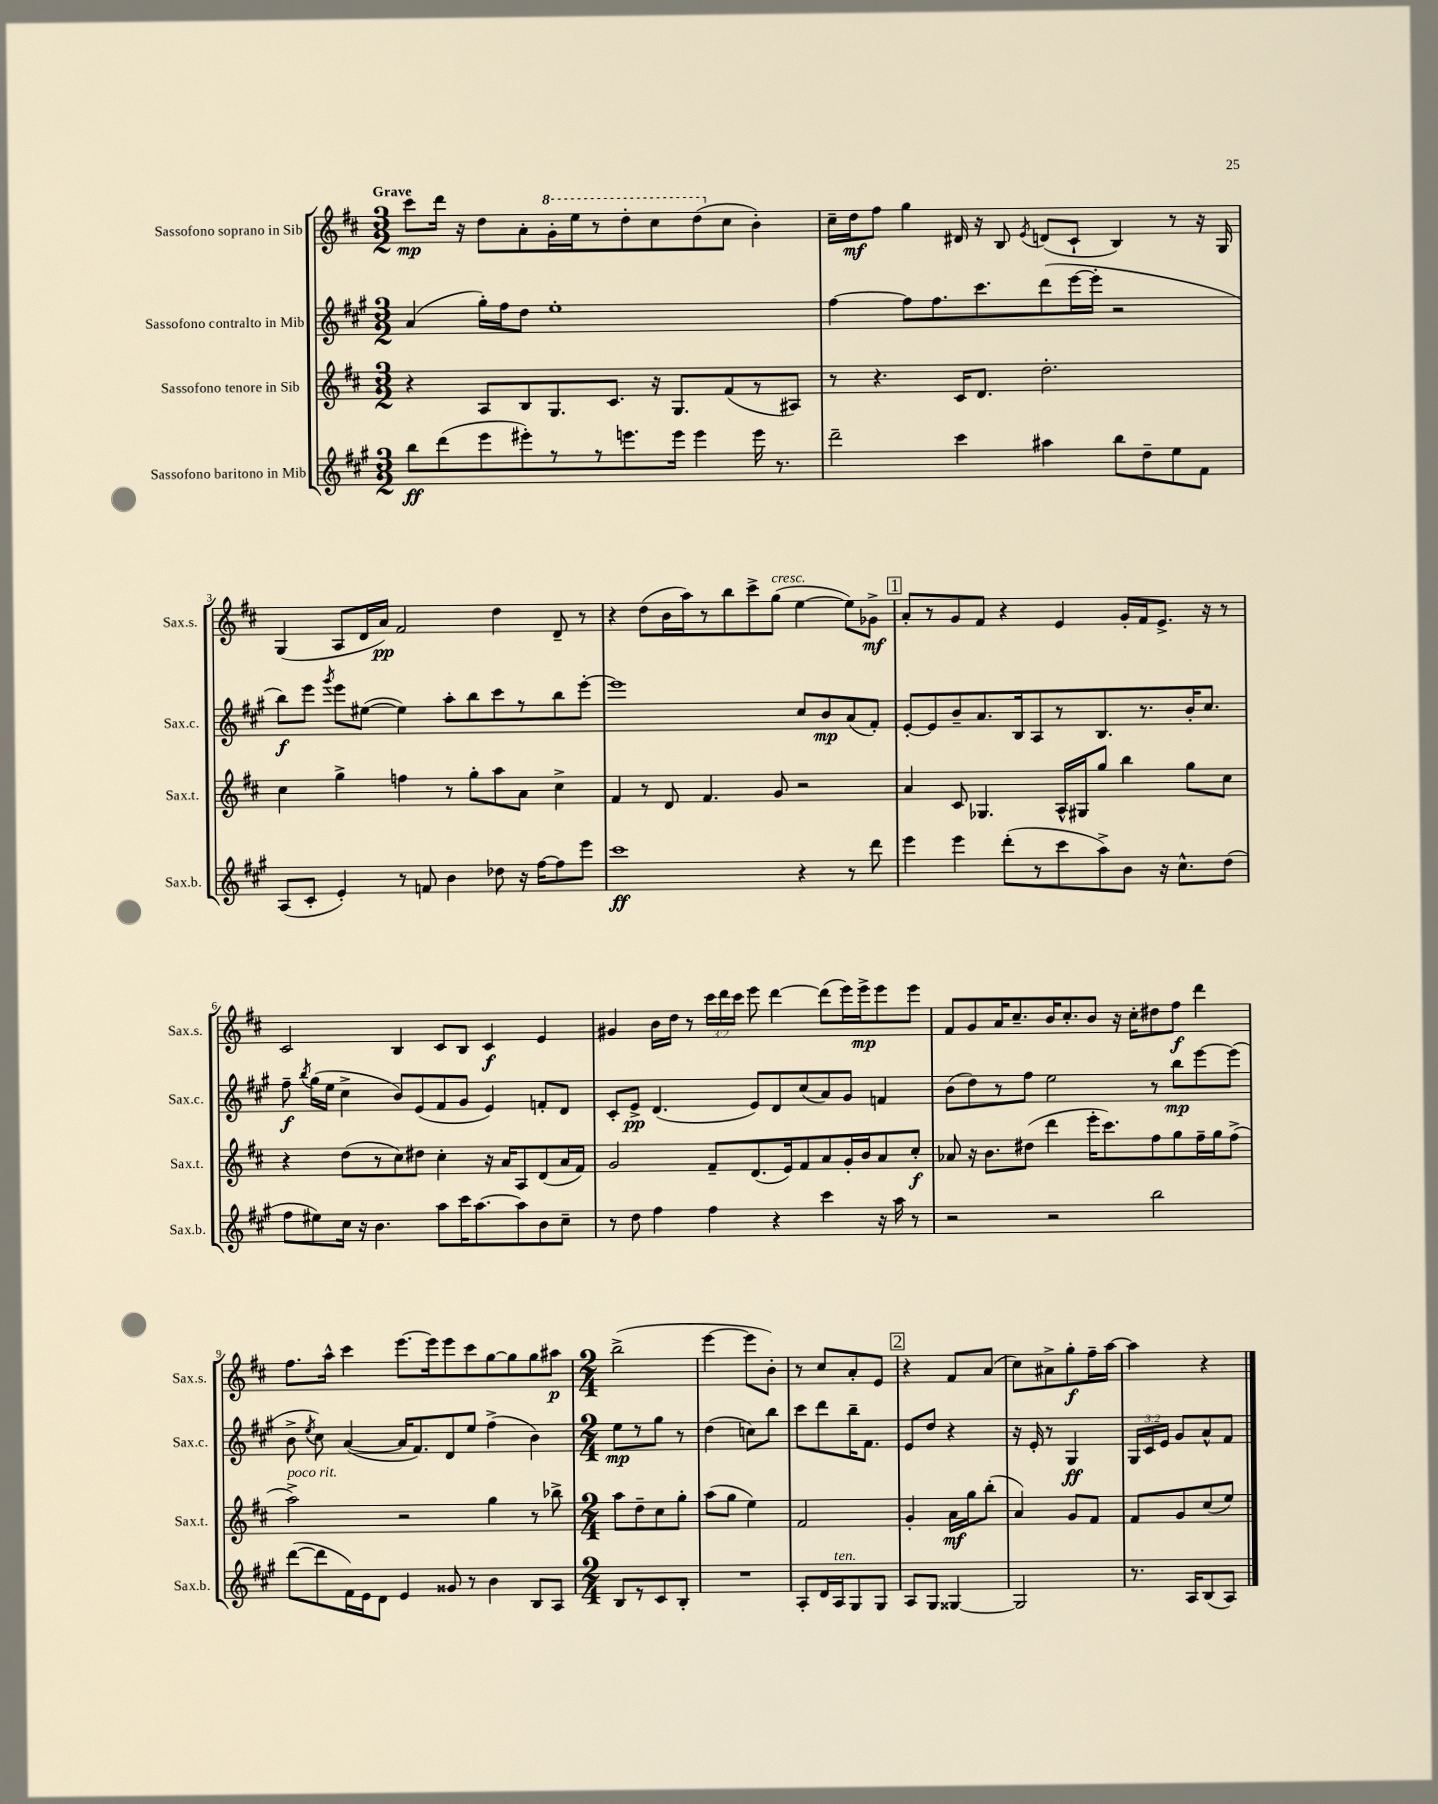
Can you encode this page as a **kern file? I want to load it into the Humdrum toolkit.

**kern	**kern	**kern	**kern
*staff4	*staff3	*staff2	*staff1
*clefG2	*clefG2	*clefG2	*clefG2
*k[f#c#g#]	*k[f#c#]	*k[f#c#g#]	*k[f#c#]
*M3/2	*M3/2	*M3/2	*M3/2
8bb	4r	(4a	8ccc#
(8ddd	.	.	16ddd
.	.	.	16r
8eee	8A	16gg#')	8dd
.	.	16ff#	.
8eee#')	8B	8dd	8a'
8r	8.G	1ee'	16gg'
.	.	.	16eee
8r	.	.	8r
.	8.c#	.	.
8.eee	.	.	8ddd'
.	16r	.	8ccc#
16eee	8.G	.	.
4eee	.	.	(8ddd
.	(8f#	.	8cc#
16eee	8r	.	4b')
8.r	.	.	.
.	8A#)	.	.
=	=	=	=
2ddd~	8r	[4ff#	16cc#~
.	.	.	16dd
.	4.r	.	8ff#
.	.	8ff#]	4gg
.	.	8.ff#	.
4ccc#	16c#	.	16d#
.	8.d	8.ccc#	16r
.	.	.	8B
.	.	.	8qe
4aa#	2.dd'	(8ddd	(8d
.	.	[16eee	8c#`
.	.	16eee']	.
8bb	.	2r	4B)
8dd~	.	.	.
8ee	.	.	8r
8f#	.	.	16r
.	.	.	16G
=	=	=	=
(8A	4cc#	8bb)	(4G
8c#'	.	8eee	.
.	.	8qggg#	.
4e')	4gg^	8eee	8A
.	.	([8ee#	16d
.	.	.	16a)
8r	4ff	4ee#])	2f#
8f	.	.	.
4b	8r	8aa'	.
.	8gg'	8bb	.
8dd-	8aa	8ccc#	4dd
16r	8a	8r	.
[16ff#	.	.	.
8ff#]	4cc#^	8bb	8d~
8eee	.	[8eee'	8r
=	=	=	=
1ccc#	4f#	1eee]	4r
.	8r	.	(8dd
.	8d	.	16b
.	.	.	16aa)
.	4.f#	.	8r
.	.	.	8bb
.	.	.	8ccc#^
.	8g	.	(8gg
4r	2r	8cc#	[4ee
.	.	8b	.
8r	.	(8a	8ee])
8ddd	.	8f#')	8g-^
=	=	=	=
4eee	4a	[8e'	8a'
.	.	8e]	8r
4eee	8c#	8b~	8g
.	4.G-	8.a	8f#
(8ddd'	.	.	4r
.	.	16B	.
8r	.	8A	.
8ccc#	16A^^	8r	4e
.	16G#	.	.
8aa^)	8gg	8.B	.
8b	4bb	.	16g'
.	.	8.r	16f#
16r	.	.	8.e^
8.cc#^^	.	.	.
.	8gg	16b'	.
.	.	8.cc#	16r
(8dd	8cc#	.	8r
=	=	=	=
8ff#	4r	8ff#~	2c#
.	.	8qbb	.
8ee#)	.	(16gg#	.
.	.	16ee	.
16cc#	(8dd	4cc#^	.
16r	.	.	.
4.b	8r	.	.
.	8cc#)	8b)	4B
.	8dd#	(8e	.
8aa	4cc#'	8f#	8c#
16ccc#	.	8g#	8B
[8.aa	.	.	.
.	16r	4e)	4c#
.	16a	.	.
8aa]	8A	.	.
8b	(8d	8f'	4e
8cc#~	16a	8d	.
.	16f#)	.	.
=	=	=	=
8r	2g	8c#'	4g#
8dd	.	8e^	.
4ff#	.	(4.d	16b
.	.	.	16dd
.	.	.	8r
4ff#	8f#~	.	24ccc#
.	.	.	24ddd
.	.	.	24ccc#
.	(8.d	8e)	8eee
4r	.	8d	[4ddd
.	16e)	.	.
.	8f#	(8cc#	.
4ccc#	8a	8a)	(8ddd]
.	16g'	8g#	16eee)
.	16b	.	16eee^
16r	8a	4f	8eee
16aa	.	.	.
8r	8cc#'	.	8eee
=	=	=	=
2r	8a-	(8b	8f#
.	16r	8dd)	8g
.	8.b	.	.
.	.	8r	16a
.	.	.	8.cc#~
.	(8dd#	8ff#	.
2r	4ddd	2ee	16b
.	.	.	8.cc#'
.	16eee'	.	8b
.	8.ccc#)	.	.
.	.	.	16r
.	.	.	16cc#'
2bb	8ff#	8r	8dd#
.	8gg	8bb	8ff#
.	16ff#~	[8eee	4ddd
.	16gg	.	.
.	(8ff#^	(8eee]	.
=	=	=	=
([8ddd	2aa^)	8b^	8.ff#
.	.	8qee	.
8ddd]	.	8cc#)	.
.	.	.	16aa^^
16f#)	.	([4a	4ccc#
16e	.	.	.
8d	.	.	.
4e	2r	16a]	[8.eee
.	.	8.f#)	.
.	.	.	16eee]
8g##	.	8d	8eee
8r	.	8ee	8ccc#
4b	4gg	(4ff#^	[8gg
.	.	.	8gg]
8B	8r	4b)	8gg
8A	8bb-^	.	8aa#
=	=	=	=
*M2/4	*M2/4	*M2/4	*M2/4
8B	8aa	8ee	(2bb^
8r	8dd~	8r	.
8c#	8cc#	8gg#	.
8B'	8gg'	8r	.
=	=	=	=
2r	(8aa	(4dd	[4eee
.	8gg	.	.
.	4ee)	8cc)	8eee]
.	.	8bb	8b')
=	=	=	=
8A'	2f#	8ccc#	8r
16d	.	8ddd	8cc#
16A	.	.	.
8G#	.	16bb~	8a'
.	.	8.f#	.
8G#	.	.	8e
=	=	=	=
8A	4g'	8e	4r
8G#	.	8dd	.
[4G##	16a	4r	8f#
.	16gg	.	.
.	(8bb'	.	(8a
=	=	=	=
2G##]	4a)	16r	8cc#)
.	.	16e'	.
.	.	8r	8a#^
.	8g	4G#	8gg'
.	8f#	.	16ff#~
.	.	.	[16aa
=	=	=	=
8.r	8f#	24G#	4aa]
.	.	24c#	.
.	.	24e	.
.	8g	8g#	.
16A	.	.	.
(8B	(8cc#	8a^^	4r
8A)	8ee)	8f#	.
==	==	==	==
*-	*-	*-	*-
